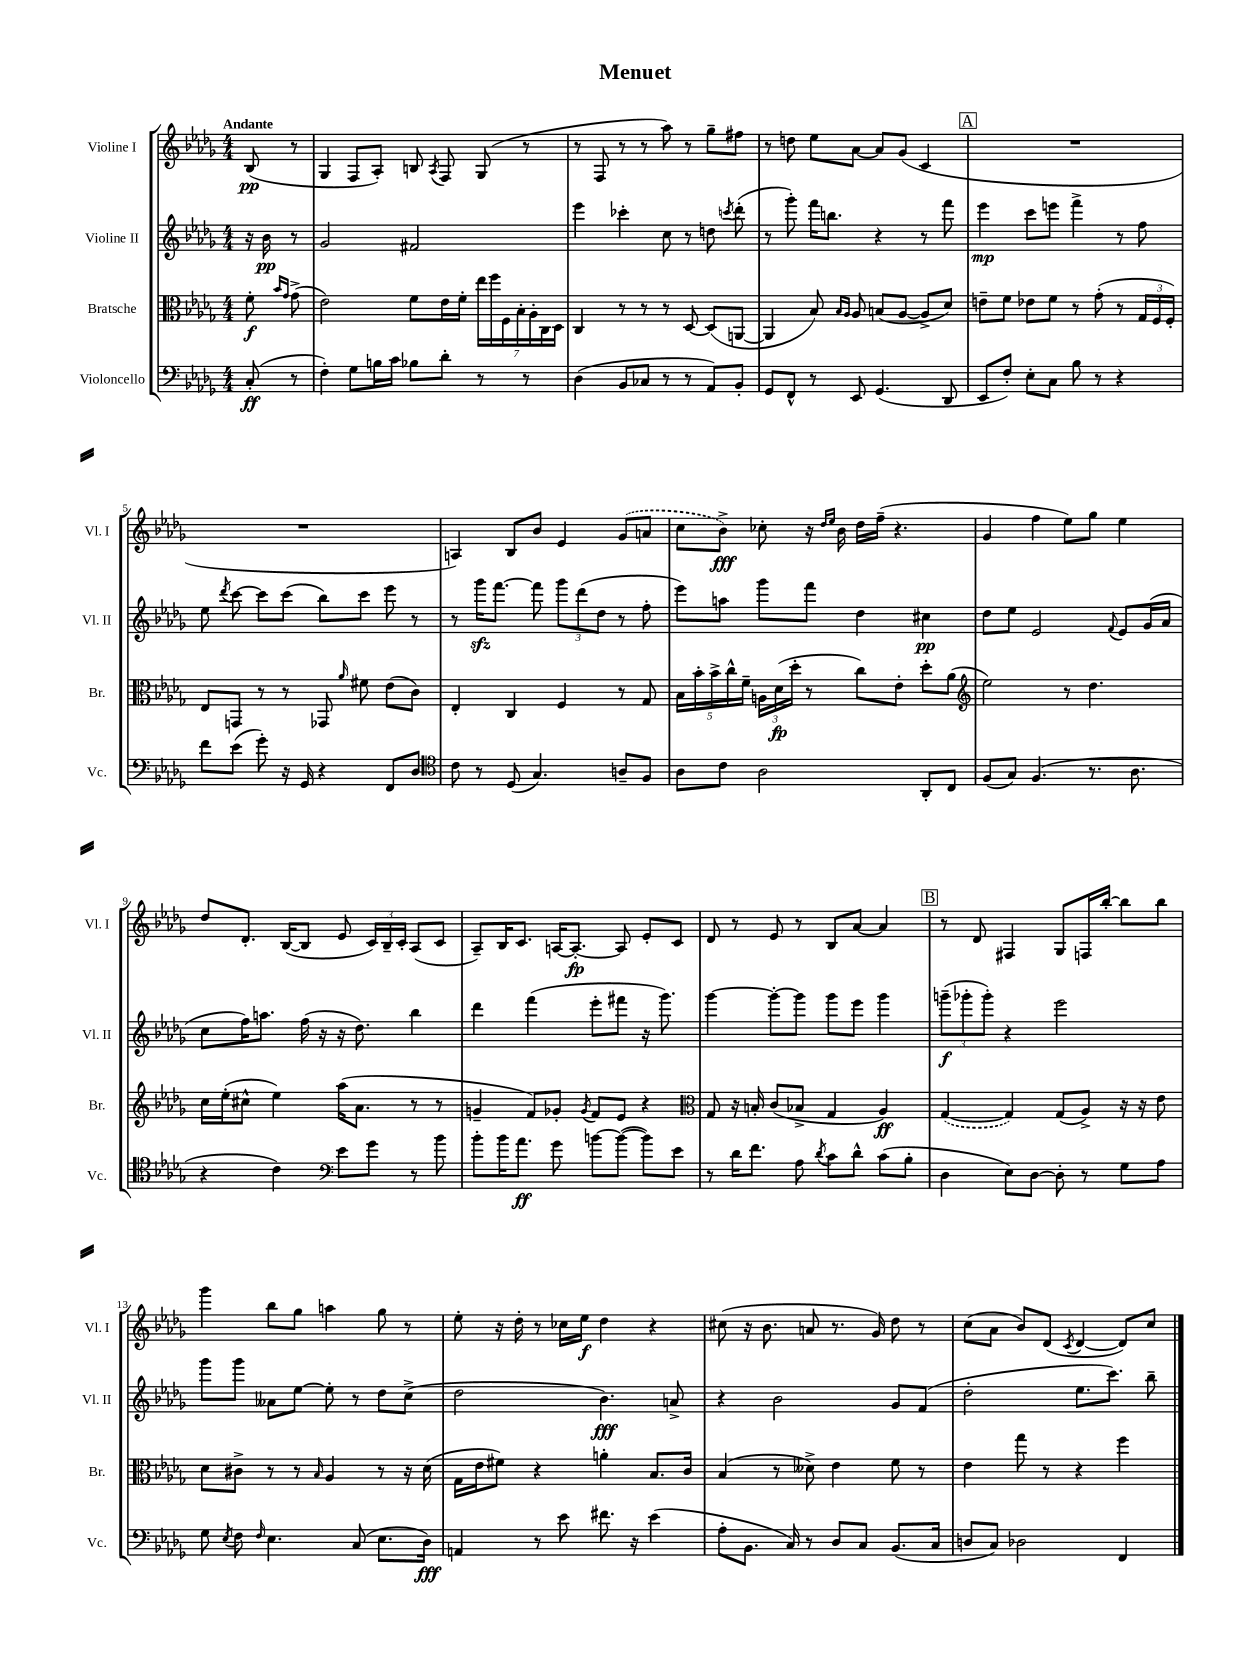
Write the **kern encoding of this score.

**kern	**kern	**kern	**kern
*staff4	*staff3	*staff2	*staff1
*clefF4	*clefC3	*clefG2	*clefG2
*k[b-e-a-d-g-]	*k[b-e-a-d-g-]	*k[b-e-a-d-g-]	*k[b-e-a-d-g-]
*M4/4	*M4/4	*M4/4	*M4/4
(8C'	8f'	16r	(8B-
.	.	16b-	.
.	16qqb-	.	.
.	16qqg-	.	.
8r	(8g-^	8r	8r
=	=	=	=
4F')	2e-)	2g-	4G-
8G-	.	.	8F
16B	.	.	8A-')
16c	.	.	.
8B-	8f	2f#	8B
.	.	.	8qA-
8d-'	16e-	.	8F
.	16f'	.	.
8r	28ee-	.	(8G-
.	28ff	.	.
.	28F	.	.
.	28B-'	.	.
8r	.	.	8r
.	28A-'	.	.
.	28C	.	.
.	28D-	.	.
=	=	=	=
(4D-	4C	4eee-	8r
.	.	.	8F
8BB-	8r	4ccc-'	8r
8C-	8r	.	8r
8r	8r	8cc	8aa-)
8r	[8D-	8r	8r
8AA-)	(8D-]	8dd	8gg-~
.	.	8qccc	.
8BB-'	[8AA	(8ddd-'	8ff#
=	=	=	=
8GG-	4AA]	8r	8r
8FF^^	.	8ggg-')	8dd
8r	8B-)	16fff	8ee-
.	.	8.bb	.
.	16qqB-	.	.
.	16qqA-	.	.
8EE-	8A-	.	[8a-
(4.GG-	(8B	4r	8a-]
.	[8A-	.	(8g-
.	8A-^]	8r	4c
8DD-	8d-)	8fff	.
=	=	=	=
8EE-	8e~	4eee-	1r
8F')	8f	.	.
8E-'	8e-	8ccc	.
8C	8f	8eee	.
8B-	8r	4fff^	.
8r	(8g-'	.	.
4r	8r	8r	.
.	24G-	8ff	.
.	24F	.	.
.	24F')	.	.
=	=	=	=
8f	8E-	8ee-	1r
.	.	8qddd-	.
(8e-	8GG	[8ccc	.
8g-')	8r	8ccc]	.
16r	8r	(8ccc	.
16GG-	.	.	.
4r	8GG-	8bb-)	.
.	16qqa-	.	.
.	8f#	8ccc	.
8FF	(8e-	8eee-	.
8D-	8c)	8r	.
=	=	=	=
*clefC4	*	*	*
8c	4E-'	8r	4A)
8r	.	16ggg-	.
.	.	[8.fff	.
(8D-	4C	.	8B-
4.G-)	.	8fff]	8b-
.	4F	12ggg-	4e-
.	.	(12ddd-	.
.	.	12dd-	.
8A~	8r	8r	(8g-
8F	8G-	8ff'	8a
=	=	=	=
8A-	20B-	8eee-)	8cc
.	20b-'	.	.
.	20b-^	.	.
8c	.	8aa	8b-^)
.	20cc^^	.	.
.	20f~	.	.
2A-	24A	8ggg-	8cc-'
.	(24d-	.	.
.	24dd-'	.	.
.	8r	8fff	16r
.	.	.	16qqdd-
.	.	.	16qqee-
.	.	.	16b-
.	8cc)	4dd-	16dd-
.	.	.	(16ff~
.	8e-'	.	4.r
8AA-'	8dd-'	4cc#	.
8C	(8a-	.	.
=	=	=	=
*	*clefG2	*	*
(8F	2ee-)	8dd-	4g-
8G-)	.	8ee-	.
(4.F	.	2e-	4ff
.	8r	.	8ee-)
8.r	4.dd-	.	8gg-
.	.	8qqf	.
.	.	8e-	4ee-
8.A-	.	.	.
.	.	(16g-	.
.	.	16a-	.
=	=	=	=
4r	16cc	8cc	8dd-
.	(16ee-'	.	.
.	8cc#^^	16ff)	8.d-'
.	.	8.aa	.
4c)	4ee-)	.	.
.	.	.	([16B-
.	.	(16ff	8B-]
.	.	16r	.
*clefF4	*	*	*
8e-	(16aa-	16r	8e-
.	8.a-	8.dd-)	.
8g-	.	.	24c)
.	.	.	24B-~
.	.	.	24c'
8r	8r	4bb-	(8A-
8b-	8r	.	8c
=	=	=	=
8b-'	4g~	4ddd-	8A-~)
16b-	.	.	16B-
8.a-	.	.	8.c
.	8f)	(4fff	.
8g-	8g-'	.	[16A
.	.	.	8.A'_
.	8qg-	.	.
[8b	8f	8eee-'	.
(8b_	8e-	8fff#	8A]
8b])	4r	16r	8e-'
.	.	8.ggg-)	.
8e-	.	.	8c
=	=	=	=
*	*clefC3	*	*
8r	8G-	[4ggg-	8d-
16d-	16r	.	8r
8.f	16B'	.	.
.	(8c	8ggg-'_	8e-
8A-	8B-^	8ggg-]	8r
8qd-	.	.	.
8c	4G-	8ggg-	8B-
8d-^^	.	8eee-	[8a-
(8c	4A-)	4ggg-	4a-]
8B-'	.	.	.
=	=	=	=
4D-	([4G-	(12ggg~	8r
.	.	12ggg-'	.
.	.	.	8d-
.	.	12ggg-')	.
8E-)	4G-])	4r	4F#
[8D-	.	.	.
8D-']	(8G-	2eee-	8G-
8r	8A-^)	.	16F
.	.	.	[16bb-'
8G-	16r	.	8bb-]
.	16r	.	.
8A-	8e-	.	8bb-
=	=	=	=
8G-	8d-	8ggg-	4ggg-
8qE-	.	.	.
8F	8c#^	8ggg-	.
16qqF	.	.	.
4.E-	8r	8a--	8bb-
.	8r	[8ee-	8gg-
.	16qqB-	.	.
.	4A-	8ee-']	4aa
(8C	.	8r	.
8.E-	8r	8dd-	8gg-
.	16r	(8cc^	8r
16D-)	(16d-	.	.
=	=	=	=
4AA	16G-	2dd-	8ee-'
.	16e-	.	.
.	8f#)	.	16r
.	.	.	16dd-'
8r	4r	.	8r
8e-	.	.	16cc-
.	.	.	16ee-
8.f#	4a'	4.b-)	4dd-
16r	.	.	.
(4e-	8.B-	.	4r
.	.	8a^	.
.	16c	.	.
=	=	=	=
8A-'	(4B-	4r	(8cc#
8.BB-	.	.	16r
.	.	.	8.b-
.	8r	2b-	.
16C)	.	.	.
8r	8d--^)	.	8a
8D-	4e-	.	8.r
8C	.	.	.
.	.	.	16g-)
(8.BB-	8f	8g-	8dd-
.	8r	(8f	8r
16C	.	.	.
=	=	=	=
8D	4e-	2dd-'	(8cc
8C)	.	.	8a-
2D-	8gg-	.	8b-)
.	8r	.	(8d-
.	.	.	8qc
.	4r	8.ee-	[4d-
.	.	8.ccc)	.
4FF	4ff	.	8d-])
.	.	8bb-~	8cc
==	==	==	==
*-	*-	*-	*-
